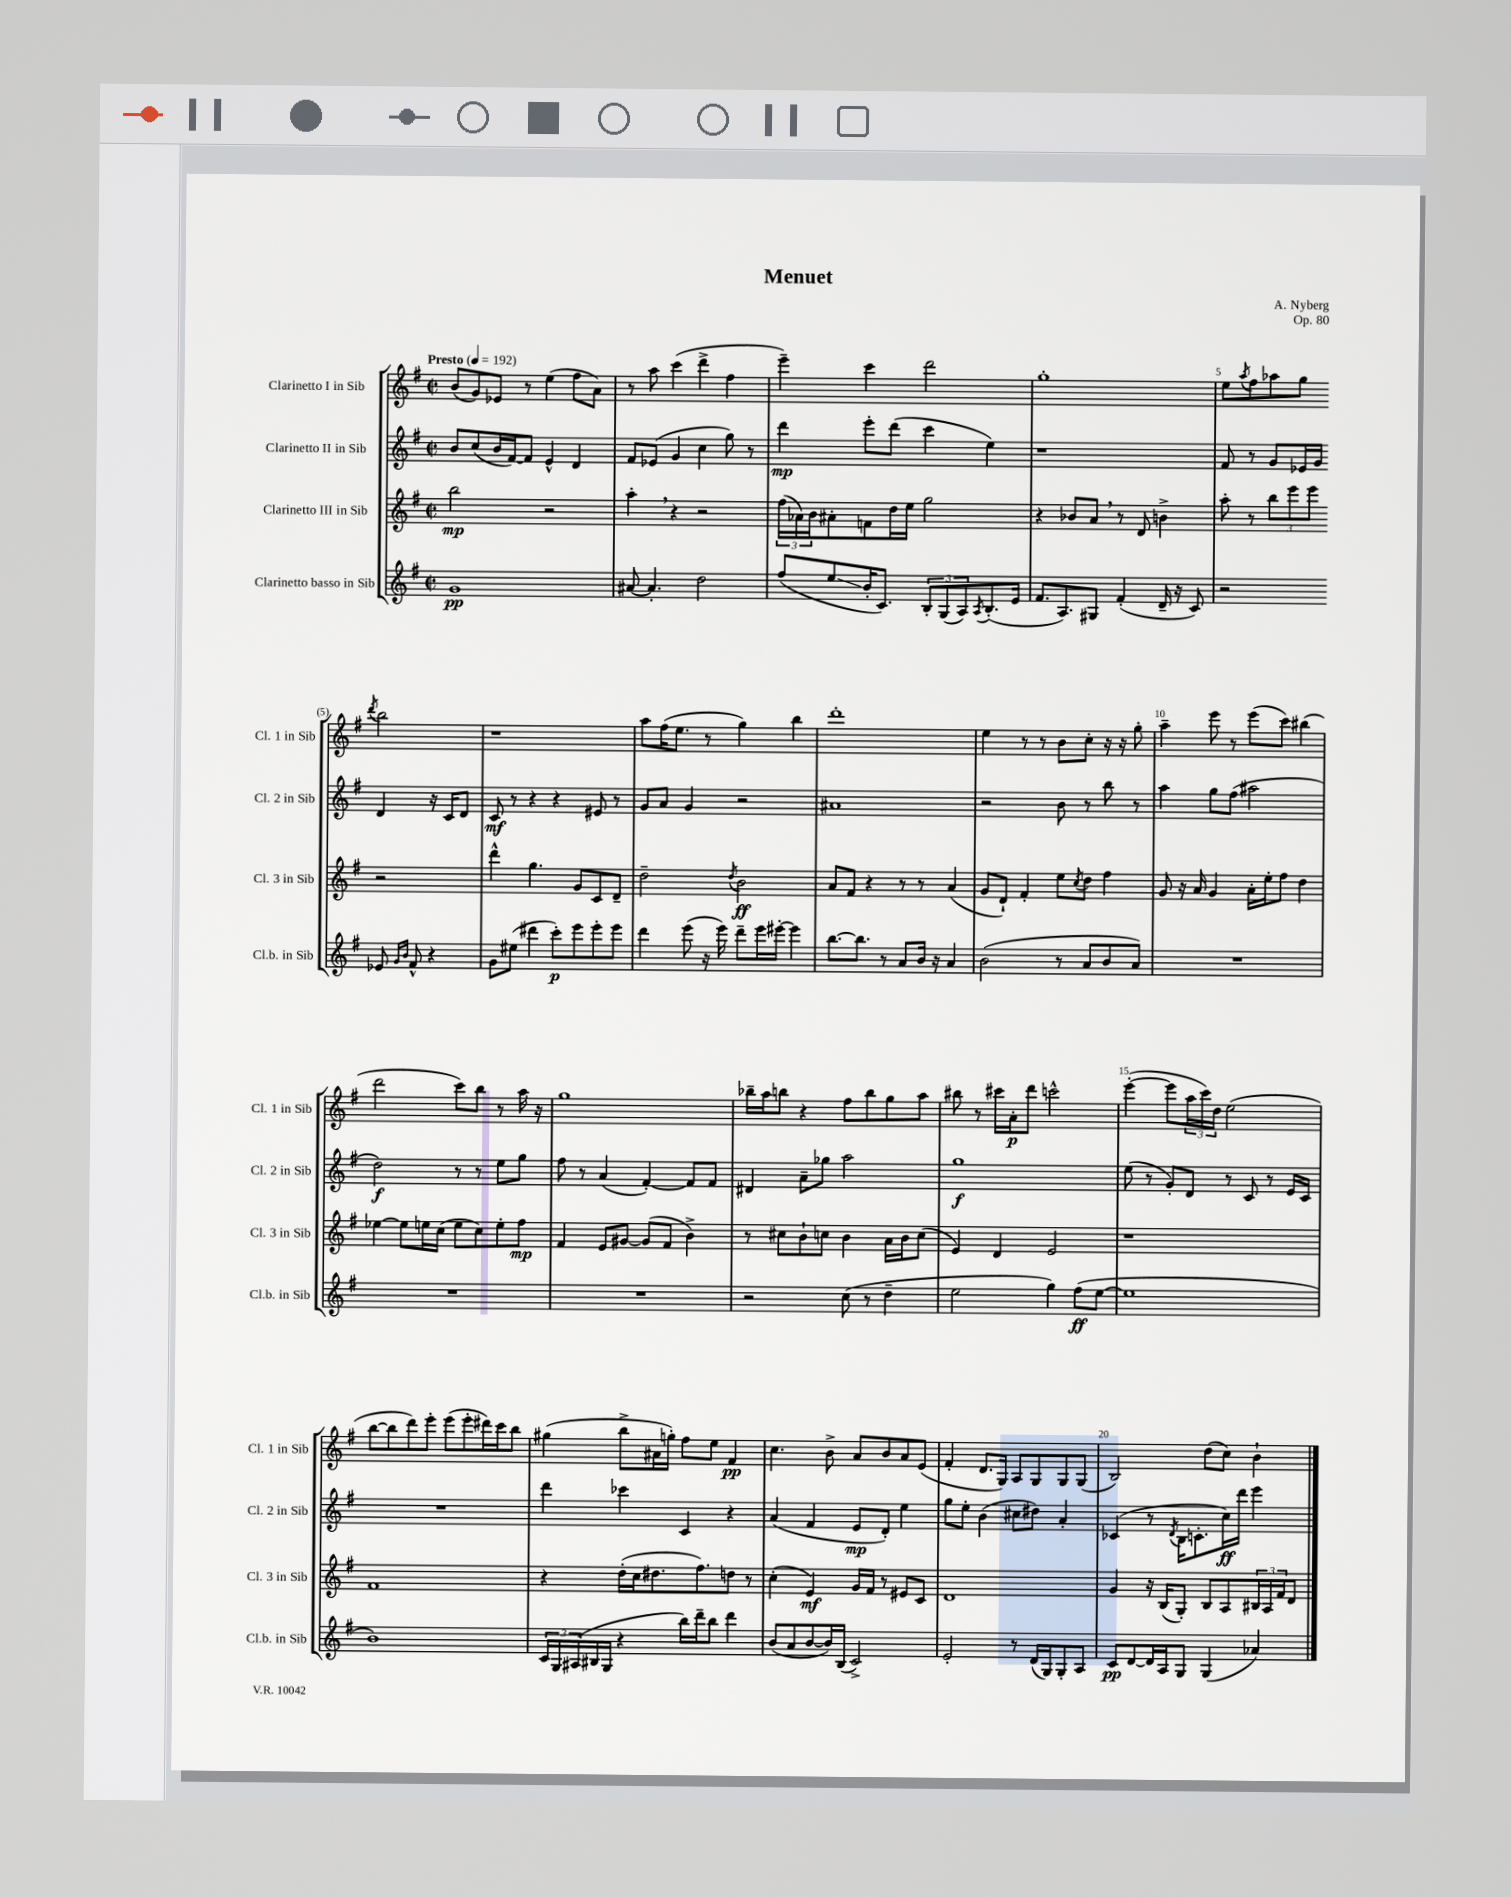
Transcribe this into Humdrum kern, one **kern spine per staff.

**kern	**kern	**kern	**kern
*staff4	*staff3	*staff2	*staff1
*clefG2	*clefG2	*clefG2	*clefG2
*k[f#]	*k[f#]	*k[f#]	*k[f#]
*M2/2	*M2/2	*M2/2	*M2/2
*met(c|)	*met(c|)	*met(c|)	*met(c|)
*MM192	*MM192	*MM192	*MM192
1g	2bb	8b	(8b
.	.	(8cc	8g)
.	.	16b	8e-
.	.	[16f#)	.
.	.	8f#]	8r
.	2r	4e^^	(4ee
.	.	4d	8ff#
.	.	.	8a)
=	=	=	=
[8a#	4aa'	8f#	8r
4.a#']	.	(8e-	8aa
.	4r	4g	(4ccc
2dd	2r	4cc	4ddd^
.	.	8gg)	4ff#
.	.	8r	.
=	=	=	=
(8ff#	(24ff#	4ddd	4eee~)
.	24a-)	.	.
.	24b	.	.
8ee	8a#'	.	.
16b'	8f	8eee'	4ccc
8.c)	.	.	.
.	16dd	(8ddd	.
.	16ee	.	.
12B'	2gg	4ccc	2ddd
(12G	.	.	.
12A)	.	.	.
8qA	.	.	.
(8.B'	.	4ee)	.
16e	.	.	.
=	=	=	=
8.f#	4r	1r	1gg'
8.A)	.	.	.
.	8b-	.	.
8G#	8a	.	.
(4f#'	8r	.	.
.	8d	.	.
16d~	4b^	.	.
16r	.	.	.
8c)	.	.	.
=	=	=	=
2r	8aa'	8f#	8ee
.	.	.	8qaa
.	8r	8r	8ff#
.	12bb	8g	8aa-
.	12eee	.	.
.	.	16e-	8gg
.	12eee	.	.
.	.	16g	.
.	.	.	8qddd
8e-	2r	4d	2bb
16qqg	.	.	.
16qqb	.	.	.
8f#^^	.	.	.
4r	.	16r	.
.	.	16c	.
.	.	8d	.
=	=	=	=
8g	4ddd^^	8c	1r
(8ee#	.	8r	.
4ddd#	4.gg	4r	.
8ccc')	.	4r	.
8eee	8g	.	.
8eee'	8c	8e#	.
8eee	8d~	8r	.
=	=	=	=
4ddd	2dd~	8g	8aa
.	.	8a	(16ff#
.	.	.	8.ee
(8eee	.	4g	.
16r	.	.	8r
16eee)	.	.	.
.	8qdd	.	.
8ddd~	2b	2r	4gg)
16eee	.	.	.
[16eee#'	.	.	.
4eee#]	.	.	4bb
=	=	=	=
[8.bb	8a	1a#	1ddd'
.	8f#	.	.
8.bb]	.	.	.
.	4r	.	.
8r	.	.	.
8a	8r	.	.
16b	8r	.	.
16r	.	.	.
4a	(4a	.	.
=	=	=	=
(2b	8g	2r	4ee
.	8d`)	.	.
.	4f#'	.	8r
.	.	.	8r
8r	8ee	8b	8b
.	8qcc	.	.
8a	8dd	8r	8cc'
8b	4ff#	8bb	16r
.	.	.	16r
8a)	.	8r	8gg'
=	=	=	=
1r	8g	4aa	4aa~
.	16r	.	.
.	16a	.	.
.	4g	8gg	8eee
.	.	(8ff#	8r
.	16a'	2aa#	(8eee
.	16ee'	.	.
.	8ff#	.	8ccc)
.	4dd	.	(4bb#
=	=	=	=
1r	[4ee-	2dd)	2ddd
.	8ee-]	.	.
.	16ee	.	.
.	(16cc	.	.
.	8ee	8r	8ccc)
.	8cc)	8r	8bb
.	8ee'	8ee	8r
.	8ff#	8gg	16aa
.	.	.	16r
=	=	=	=
1r	4f#	8ff#	1gg
.	.	8r	.
.	8e	(4a	.
.	[8g#	.	.
.	(8g#]	[4f#')	.
.	8f#	.	.
.	4b^)	8f#]	.
.	.	8f#	.
=	=	=	=
2r	8r	4d#	16bb-~
.	.	.	16aa
.	8cc#	.	8bb
.	8b`	8a~	4r
.	8cc	8gg-	.
(8cc	4b	2aa	8ff#
8r	.	.	8bb
4dd~	16a	.	8gg
.	16b	.	.
.	(8cc	.	8aa
=	=	=	=
2ee	4e)	1gg	8bb#
.	.	.	8r
.	4d	.	16ccc#
.	.	.	16a'
.	.	.	8ddd
4gg)	2e	.	2ccc^^
(8ff#	.	.	.
[8ee	.	.	.
=	=	=	=
1ee]	1r	(8ee	([4eee'
.	.	8r	.
.	.	8g')	8eee]
.	.	8d	24aa
.	.	.	24ccc)
.	.	.	24dd
.	.	8r	(2ee
.	.	8c	.
.	.	8r	.
.	.	16e	.
.	.	16c	.
=	=	=	=
1b)	1f#	1r	[8bb
.	.	.	8bb]
.	.	.	8ddd)
.	.	.	8eee'
.	.	.	(8eee
.	.	.	8eee'
.	.	.	16ddd#)
.	.	.	16ccc
.	.	.	8bb
=	=	=	=
24c	4r	4ddd	(4gg#
24G	.	.	.
(24A#	.	.	.
16B#	.	.	.
16G	.	.	.
4r	(16dd'	4ccc-	8bb^
.	16cc	.	.
.	8.dd#	.	16a#
.	.	.	16gg')
16bb)	.	4c	8ff#
16ddd~	8.ff#)	.	.
8bb	.	.	8ee
4ddd	8dd	4r	4f#
.	8r	.	.
=	=	=	=
(8b	(4cc'	(4a	4.cc
8a	.	.	.
[8b	4e)	4f#	.
16b])	.	.	8b^
(16B	.	.	.
2c^)	16g	8e	8a
.	16f#	.	.
.	8r	8d')	8b
.	8e#	4ee	8a
.	8c	.	(8e
=	=	=	=
2e'	1d	8gg	4f#'
.	.	8ee'	.
.	.	(4b	8.d
.	.	.	16G)
8r	.	8cc#	8A
(16d	.	8dd#)	8G
16G)	.	.	.
8G'	.	4a'	8G
8A	.	.	(8G
=	=	=	=
8c	4g	(4c-	2B)
[8d	.	.	.
16d]	16r	8r	.
16A	(16B	.	.
.	.	8qd	.
8G	8G')	16B	.
.	.	8.c'	.
(4G	8B	.	(8dd
.	8A	16cc)	8cc)
.	.	16ddd	.
4a-)	24B#	4eee	4b`
.	24A	.	.
.	24f#	.	.
.	8d	.	.
==	==	==	==
*-	*-	*-	*-
